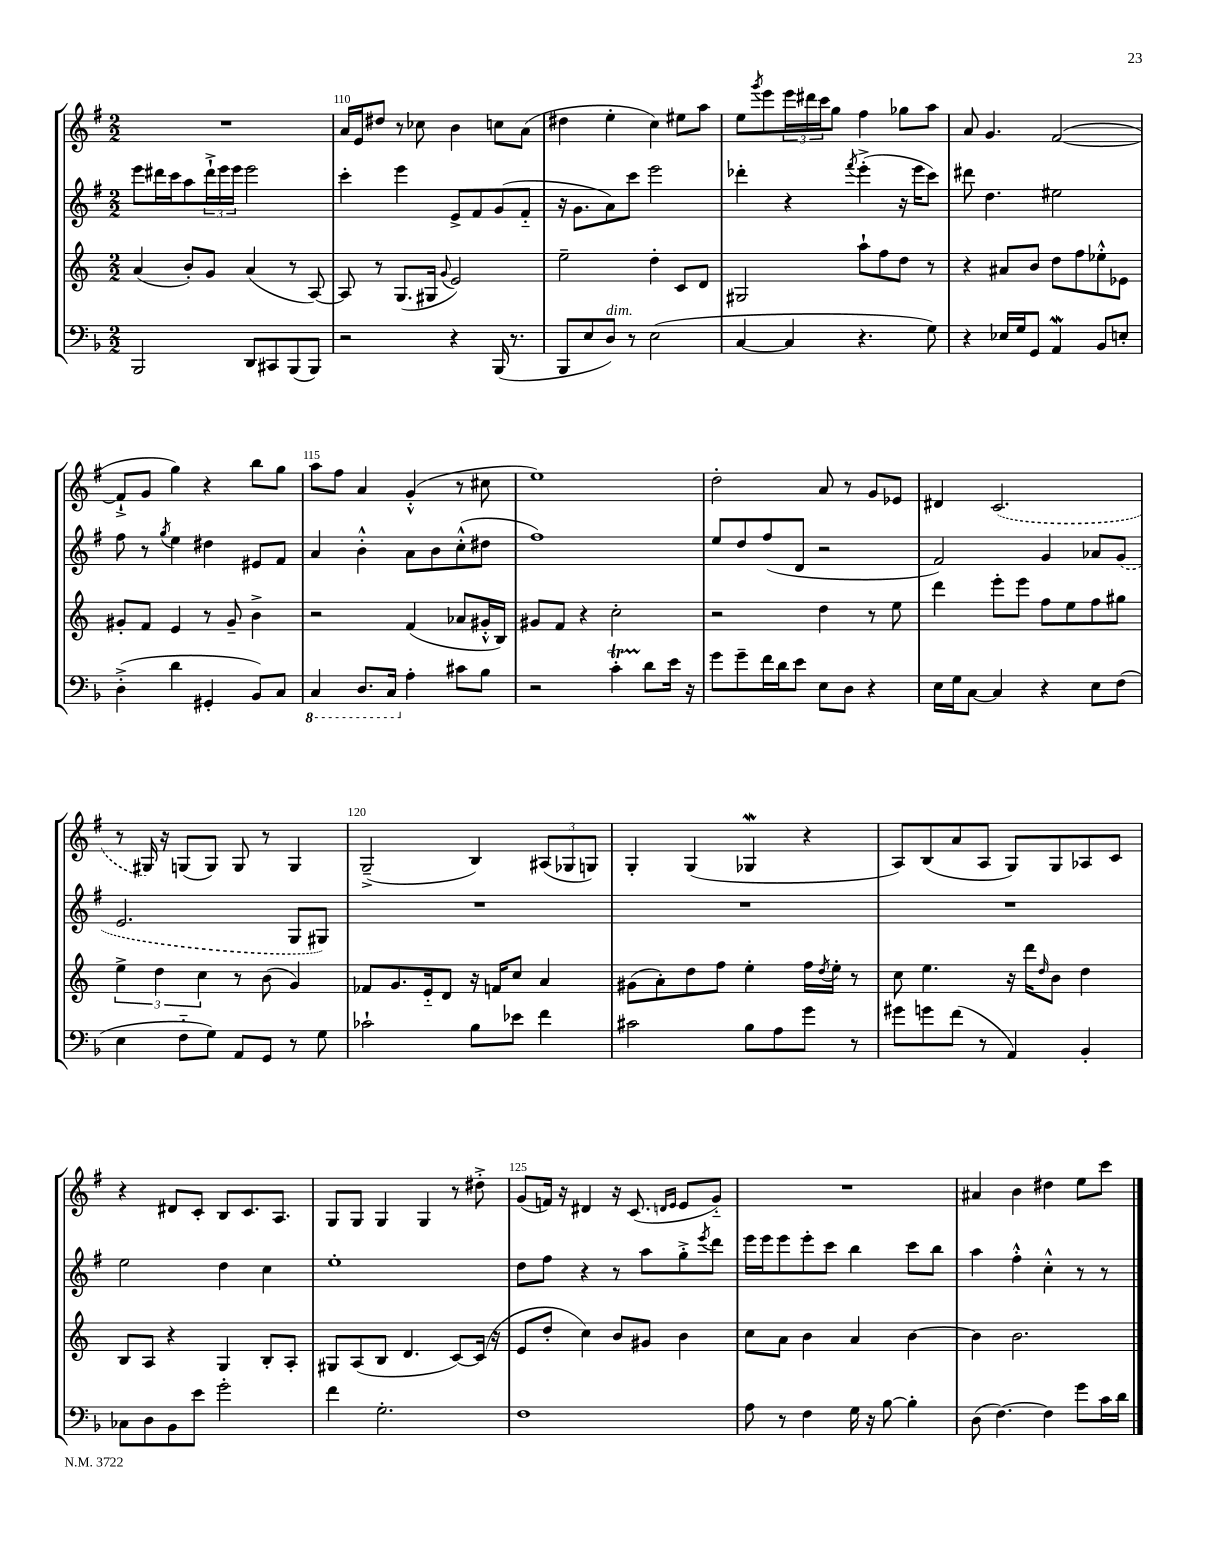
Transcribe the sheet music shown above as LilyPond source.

<<
\new StaffGroup <<
\new Staff = "s0" {
    \clef treble \key g \major \numericTimeSignature \time 2/2
    R1 |
    a'16 e'16 dis''8 r8 ces''8 b'4 c''8 a'8( |
    dis''4 e''4-. c''4) eis''8 a''8 |
    e''8 \acciaccatura { g'''8 } e'''8 \tuplet 3/2 { e'''16 dis'''16 c'''16 } g''8 fis''4 ges''8 a''8 |
    a'8 g'4. fis'2~( |
    fis'8-!-> g'8 g''4) r4 b''8 g''8 |
    a''8 fis''8 a'4 g'4-.-^( r8 cis''8 |
    e''1) |
    d''2-. a'8 r8 g'8 ees'8 |
    dis'4 \once \slurDashed c'2.( |
    r8 gis16) r16 g8( g8) g8 r8 g4 |
    g2--->( b4) \tuplet 3/2 { ais8( ges8 g8) } |
    g4-. g4( ges4\mordent r4 |
    a8) b8( a'8 a8 g8) g8 aes8 c'8 |
    r4 dis'8 c'8-. b8 c'8. a8. |
    g8 g8 g4 g4 r8 dis''8-.-> |
    g'8( f'16) r16 dis'4 r16 c'8.( \grace { d'16 e'16 } e'8 g'8-_) |
    R1 |
    ais'4 b'4 dis''4 e''8 c'''8 \bar "|." |
}
\new Staff = "s1" {
    \clef treble \key g \major \numericTimeSignature \time 2/2
    e'''8 dis'''16 c'''16 a''8 \tuplet 3/2 { dis'''16-!-> e'''16 e'''16 } e'''2 |
    c'''4-. e'''4 e'8-> fis'8 g'8( fis'8-_ |
    r16 g'8. a'8) c'''8 e'''2 |
    des'''4-. r4 \acciaccatura { fis'''8 } e'''4-.->( r16 e'''16 c'''8) |
    dis'''8 d''4. eis''2 |
    fis''8 r8 \acciaccatura { g''8 } e''4 dis''4 eis'8 fis'8 |
    a'4 b'4-.-^ a'8 b'8 c''8-.-^( dis''8 |
    fis''1) |
    e''8 d''8 fis''8( d'8 r2 |
    fis'2) g'4 aes'8 \once \slurDashed g'8( |
    e'2. g8 gis8) |
    R1 |
    R1 |
    R1 |
    e''2 d''4 c''4 |
    e''1-. |
    d''8 fis''8 r4 r8 a''8 g''8-.-> \acciaccatura { e'''8 } d'''8 |
    e'''16 e'''16 e'''8 e'''8-. c'''8 b''4 c'''8 b''8 |
    a''4 fis''4-.-^ c''4-.-^ r8 r8 \bar "|." |
}
\new Staff = "s2" {
    \clef treble \key c \major \numericTimeSignature \time 2/2
    a'4( b'8-.) g'8 a'4( r8 a8~) |
    a8 r8 g8.( gis16 \appoggiatura { g'8 } e'2) |
    e''2-- d''4-. c'8 d'8 |
    gis2 a''8-! f''8 d''8 r8 |
    r4 ais'8 b'8 d''8 f''8 ees''8-.-^ ees'8 |
    gis'8-. f'8 e'4 r8 gis'8-- b'4-> |
    r2 f'4( aes'8 gis'16-.-^ b16) |
    gis'8 f'8 r4 c''2-. |
    r2 d''4 r8 e''8 |
    d'''4 e'''8-. e'''8 f''8 e''8 f''8 gis''8 |
    \tuplet 3/2 { e''4-> d''4 c''4 } r8 b'8( g'4) |
    fes'8 g'8. e'16-_ d'8 r16 f'16 c''8 a'4 |
    gis'8( a'8-.) d''8 f''8 e''4-. f''16 \acciaccatura { d''8 } e''16-. r8 |
    c''8 e''4. r16 d'''16 \grace { d''16 } b'8 d''4 |
    b8 a8 r4 g4 b8-. a8-. |
    gis8 a8( b8 d'4. c'8~) c'16( r16 |
    e'8 d''8-. c''4) b'8 gis'8 b'4 |
    c''8 a'8 b'4 a'4 b'4~ |
    b'4 b'2. \bar "|." |
}
\new Staff = "s3" {
    \clef bass \key f \major \numericTimeSignature \time 2/2
    bes,,2 d,8 cis,8 bes,,8( bes,,8) |
    r2 r4 bes,,16( r8. |
    bes,,8 e8 d8^\markup { \italic "dim." }) r8 e2( |
    c4~ c4 r4. g8) |
    r4 ees16 g16 g,8 a,4\mordent bes,8 e8-. |
    d4-.->( d'4 gis,4-. bes,8) c8 |
    \ottava #-1 c,4 d,8. c,16 \ottava #0 a4-. cis'8 bes8 |
    r2 c'4-.\startTrillSpan d'8\stopTrillSpan e'16 r16 |
    g'8 g'8-- f'16 d'16 e'8 e8 d8 r4 |
    e16 g16 c8~ c4 r4 e8 f8( |
    e4 f8-_ g8) a,8 g,8 r8 g8 |
    ces'2-! bes8 ees'8 f'4 |
    cis'2 bes8 a8 g'8 r8 |
    gis'8 g'8 f'8( r8 a,4) bes,4-. |
    ces8 d8 bes,8 e'8 g'2-. |
    f'4 g2.-. |
    f1 |
    a8 r8 f4 g16 r16 bes8~ bes4-. |
    d8( f4.~) f4 g'8 c'16 d'16 \bar "|." |
}
>>
>>
\layout { \context { \Score currentBarNumber = #109 \override BarNumber.break-visibility = ##(#f #t #t) barNumberVisibility = #(every-nth-bar-number-visible 5) } }
